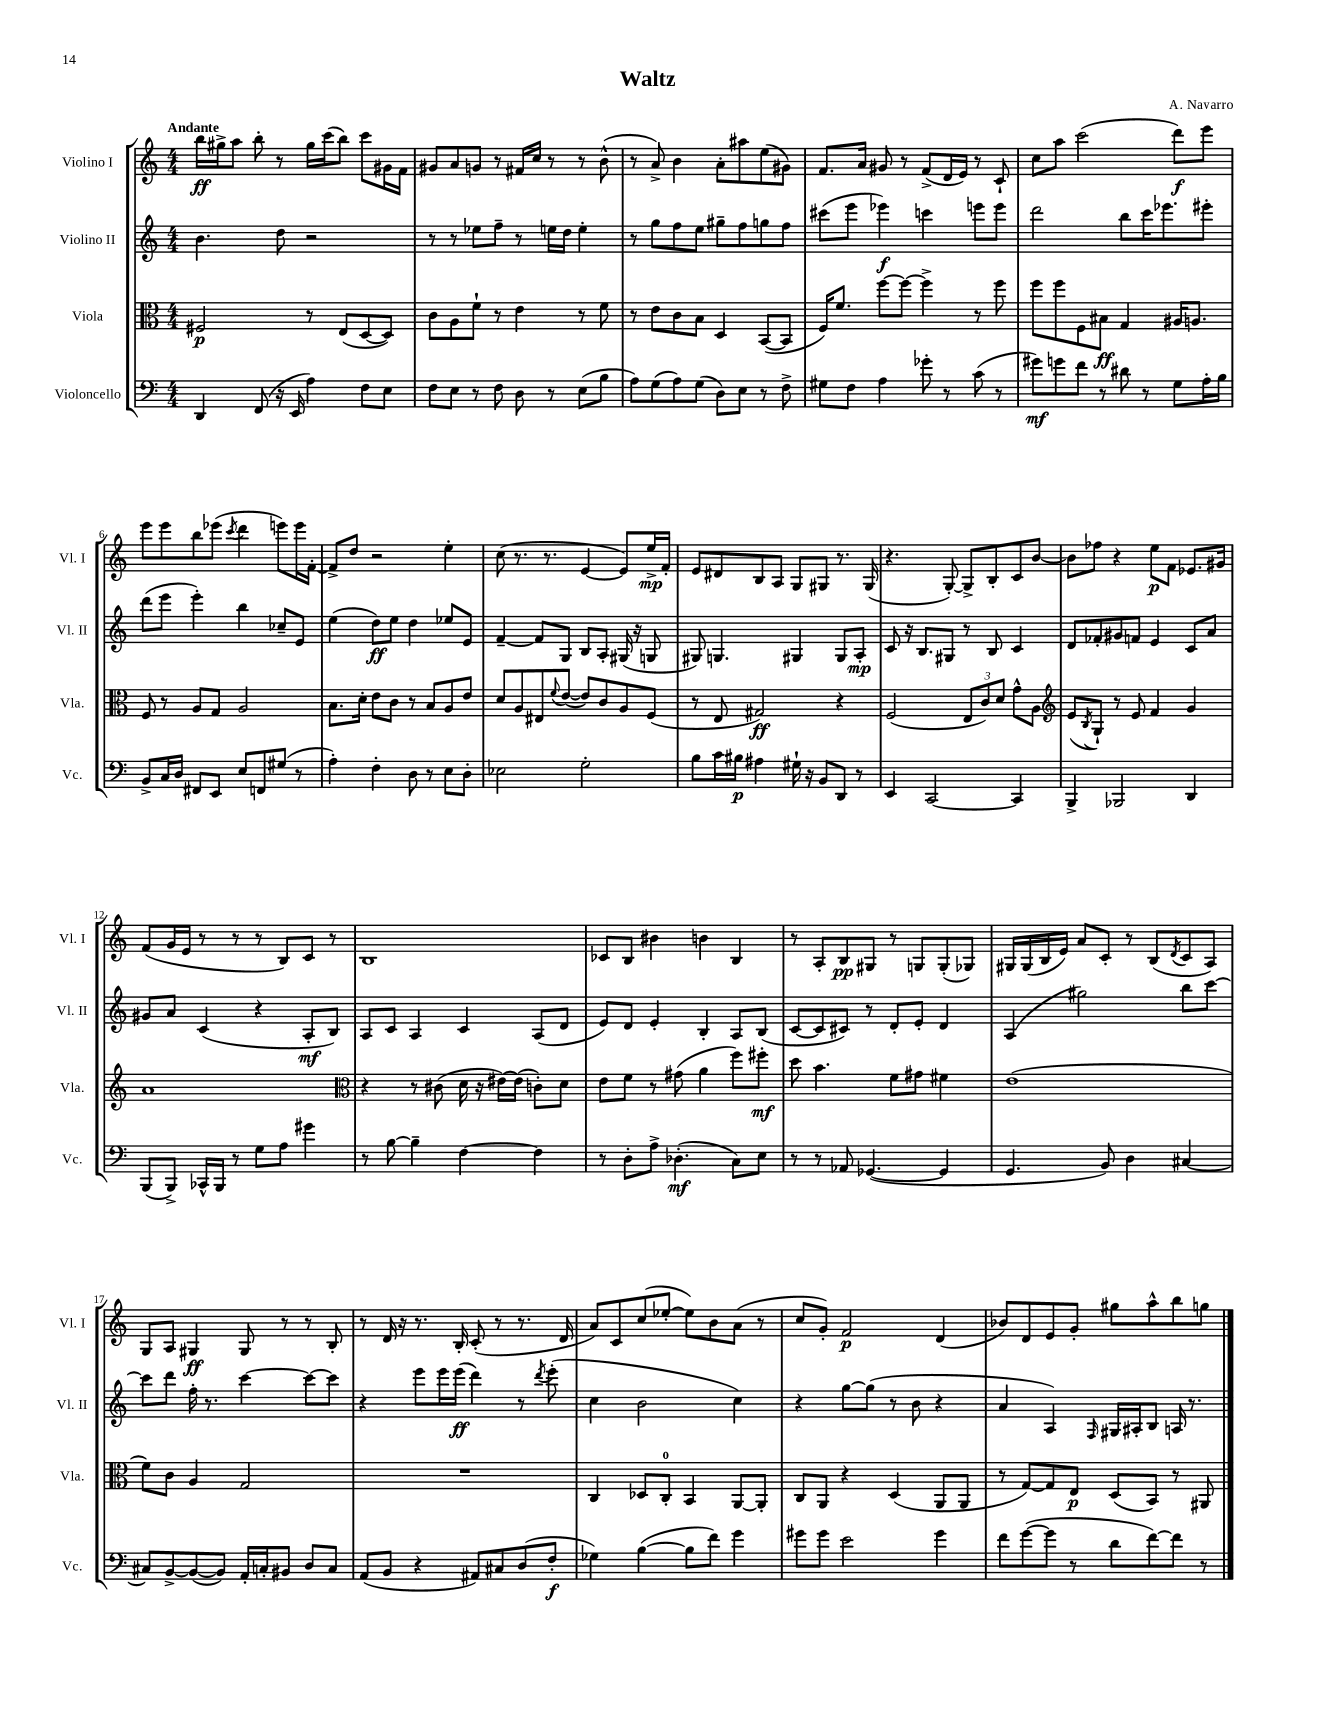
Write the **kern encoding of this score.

**kern	**kern	**kern	**kern
*staff4	*staff3	*staff2	*staff1
*clefF4	*clefC3	*clefG2	*clefG2
*k[]	*k[]	*k[]	*k[]
*M4/4	*M4/4	*M4/4	*M4/4
4DD	2F#	4.b	16bb
.	.	.	16gg#^
.	.	.	8aa
(8FF	.	.	8bb'
16r	.	8dd	8r
16EE	.	.	.
4A)	8r	2r	16gg#
.	.	.	(16ccc
.	(8E	.	8bb)
8F	[8D	.	8ccc
8E	8D])	.	16g#
.	.	.	16f
=	=	=	=
8F	8c	8r	8g#
8E	8A	8r	8a
8r	8f`	8ee-	8g
8F	8r	8ff~	8r
8D	4e	8r	16f#
.	.	.	16cc
8r	.	16ee	8r
.	.	16dd	.
(8E	8r	4ee'	8r
8B	8f	.	(8b^^
=	=	=	=
8A)	8r	8r	8r
(8G	8e	8gg	8a^)
8A)	8c	8ff	4b
(8G	8B	8ee	.
8D)	4D	8gg#~	8a'
8E	.	8ff	8aa#
8r	([8BB	8gg	(8ee
8F^	8BB]	8ff	8g#)
=	=	=	=
8G#	16F)	(8ccc#	8.f
.	8.f	.	.
8F	.	8eee	.
.	.	.	16a
4A	[8ff	4eee-)	8g#
.	8ff_	.	8r
8g-'	4ff^]	4ccc	(8f^
8r	.	.	16d
.	.	.	16e)
(8c	8r	8eee	8r
8r	8ff	8eee	8c`
=	=	=	=
8g#)	8ff	2ddd	8cc
8g	8ff	.	8aa
8f	8F	.	(2ccc
8r	8B#	.	.
8d#	4G	8bb	.
8r	.	16ccc	.
.	.	8.eee-	.
8G	16A#	.	8ddd)
.	8.A	.	.
16A'	.	8eee#'	8eee
16B	.	.	.
=	=	=	=
8BB^	8F	(8ddd	8eee
16C	8r	8eee	8eee
16D	.	.	.
8FF#	8A	4eee')	8bb
8EE	8G	.	(8eee-
.	.	.	8qccc
8E	2A	4bb	4ddd
8FF	.	.	.
(8G#	.	8cc-~	8eee)
8r	.	8e	16eee
.	.	.	[16f'
=	=	=	=
4A')	8.B	(4ee	8f^]
.	.	.	8dd
.	16d'	.	.
4F'	8e	8dd)	2r
.	8c	8ee	.
8D	8r	4dd	.
8r	8B	.	.
8E	8A	8ee-	4ee'
8D'	8e	8e	.
=	=	=	=
2E-	8d	[4f~	(8cc
.	8A	.	8.r
.	8E#	8f]	.
.	.	.	8.r
.	8qqf	.	.
.	([8e	8G	.
2G'	8e])	8B	[4e
.	8c	8A'	.
.	8A	(16G#	8e])
.	.	16r	.
.	(8F	8G	16ee^
.	.	.	16f'
=	=	=	=
8B	8r	8G#)	8e
16c	8E	4.G	8d#
16B#	.	.	.
4A#	2G#)	.	8B
.	.	.	8A
16G#`	.	4G#	8G
16r	.	.	.
8BB	.	.	8G#
8DD	4r	8G#	8.r
8r	.	8A'	.
.	.	.	(16G#
=	=	=	=
4EE	(2F	8c	4.r
.	.	16r	.
.	.	8.B	.
[2CC	.	.	.
.	.	8G#	[8G')
.	12E	8r	8G^]
.	12c)	.	.
.	.	8B	8B'
.	12d	.	.
4CC]	8g^^	4c	8c
.	8A	.	[8b
=	=	=	=
*	*clefG2	*	*
4BBB^	(8e	8d	8b]
.	8qB	.	.
.	8G`)	8f-'	8ff-
2BBB-	8r	8g#	4r
.	8e	8f	.
.	4f	4e	8ee
.	.	.	8f
4DD	4g	8c	8.e-
.	.	8a	.
.	.	.	16g#
=	=	=	=
(8BBB	1a	8g#	(8f
8BBB^)	.	8a	16g
.	.	.	16e
16CC-^^	.	(4c	8r
16BBB	.	.	.
8r	.	.	8r
8G	.	4r	8r
8A	.	.	8B)
4g#	.	8A'	8c
.	.	8B)	8r
=	=	=	=
*	*clefC3	*	*
8r	4r	8A	1B
[8B	.	8c	.
4B~]	8r	4A	.
.	(8c#	.	.
[4F	16d	4c	.
.	16r	.	.
.	[16e#)	.	.
.	(16e#]	.	.
4F]	8c')	(8A	.
.	8d	8d	.
=	=	=	=
8r	8e	8e)	8c-
8D'	8f	8d	8B
8A^	8r	4e'	4b#
(4.D-'	(8g#	.	.
.	4a	4B'	4b
8C)	8ff)	8A	4B
8E	8ff#'	(8B	.
=	=	=	=
8r	8dd	[8c	8r
8r	4.b	8c]	8A'
8AA-	.	8c#)	8B
([4.GG-	.	8r	8G#
.	8f	8d'	8r
.	8g#	8e'	8G
4GG-]	4f#	4d	(8G'
.	.	.	8G-)
=	=	=	=
4.GG	(1e	(4A	16G#
.	.	.	(16G#
.	.	.	16B
.	.	.	16e)
.	.	2gg#)	8a
8BB)	.	.	8c'
4D	.	.	8r
.	.	.	(8B
.	.	.	8qd
[4C#	.	8bb	8c
.	.	[8ccc	8A)
=	=	=	=
8C#]	8f)	8ccc]	8G
[8BB^	8c	8ddd	8A
(8BB_	4A	16ff'	4G#
.	.	8.r	.
8BB])	.	.	.
16AA'	2G	[4ccc	8G#
16C'	.	.	.
8BB#	.	.	8r
8D	.	8ccc_	8r
8C	.	8ccc]	8B'
=	=	=	=
(8AA	1r	4r	8r
8BB	.	.	16d
.	.	.	16r
4r	.	8eee	8.r
.	.	16eee	.
.	.	(16eee	16B'
8AA#)	.	4ddd)	(8c'
8C#	.	.	8r
(8D	.	8r	8.r
.	.	8qddd	.
8F'	.	(8eee'	.
.	.	.	16d
=	=	=	=
4G-)	4C	4cc	8a)
.	.	.	8c
([4B	8D-	2b	(8cc
.	8C'	.	[8ee-'
8B]	4BB	.	8ee-])
8f)	.	.	8b
4g	[8AA	4cc)	(8a
.	8AA']	.	8r
=	=	=	=
8g#	8C	4r	8cc
8g#	8AA	.	8g')
2e	4r	[8gg	2f
.	.	(8gg]	.
.	(4D	8r	.
.	.	8b	.
4g#	8AA	4r	(4d
.	8AA	.	.
=	=	=	=
8f	8r	4a	8b-)
([8g	[8G)	.	8d
8g]	8G]	4A)	8e
8r	8E	.	8g'
.	.	16qqF	.
8d	(8D	16G#	8gg#
.	.	16A#'	.
[8f)	8BB)	8B	8aa^^
8f]	8r	16A	8bb
.	.	8.r	.
8r	8AA#	.	8gg
==	==	==	==
*-	*-	*-	*-
